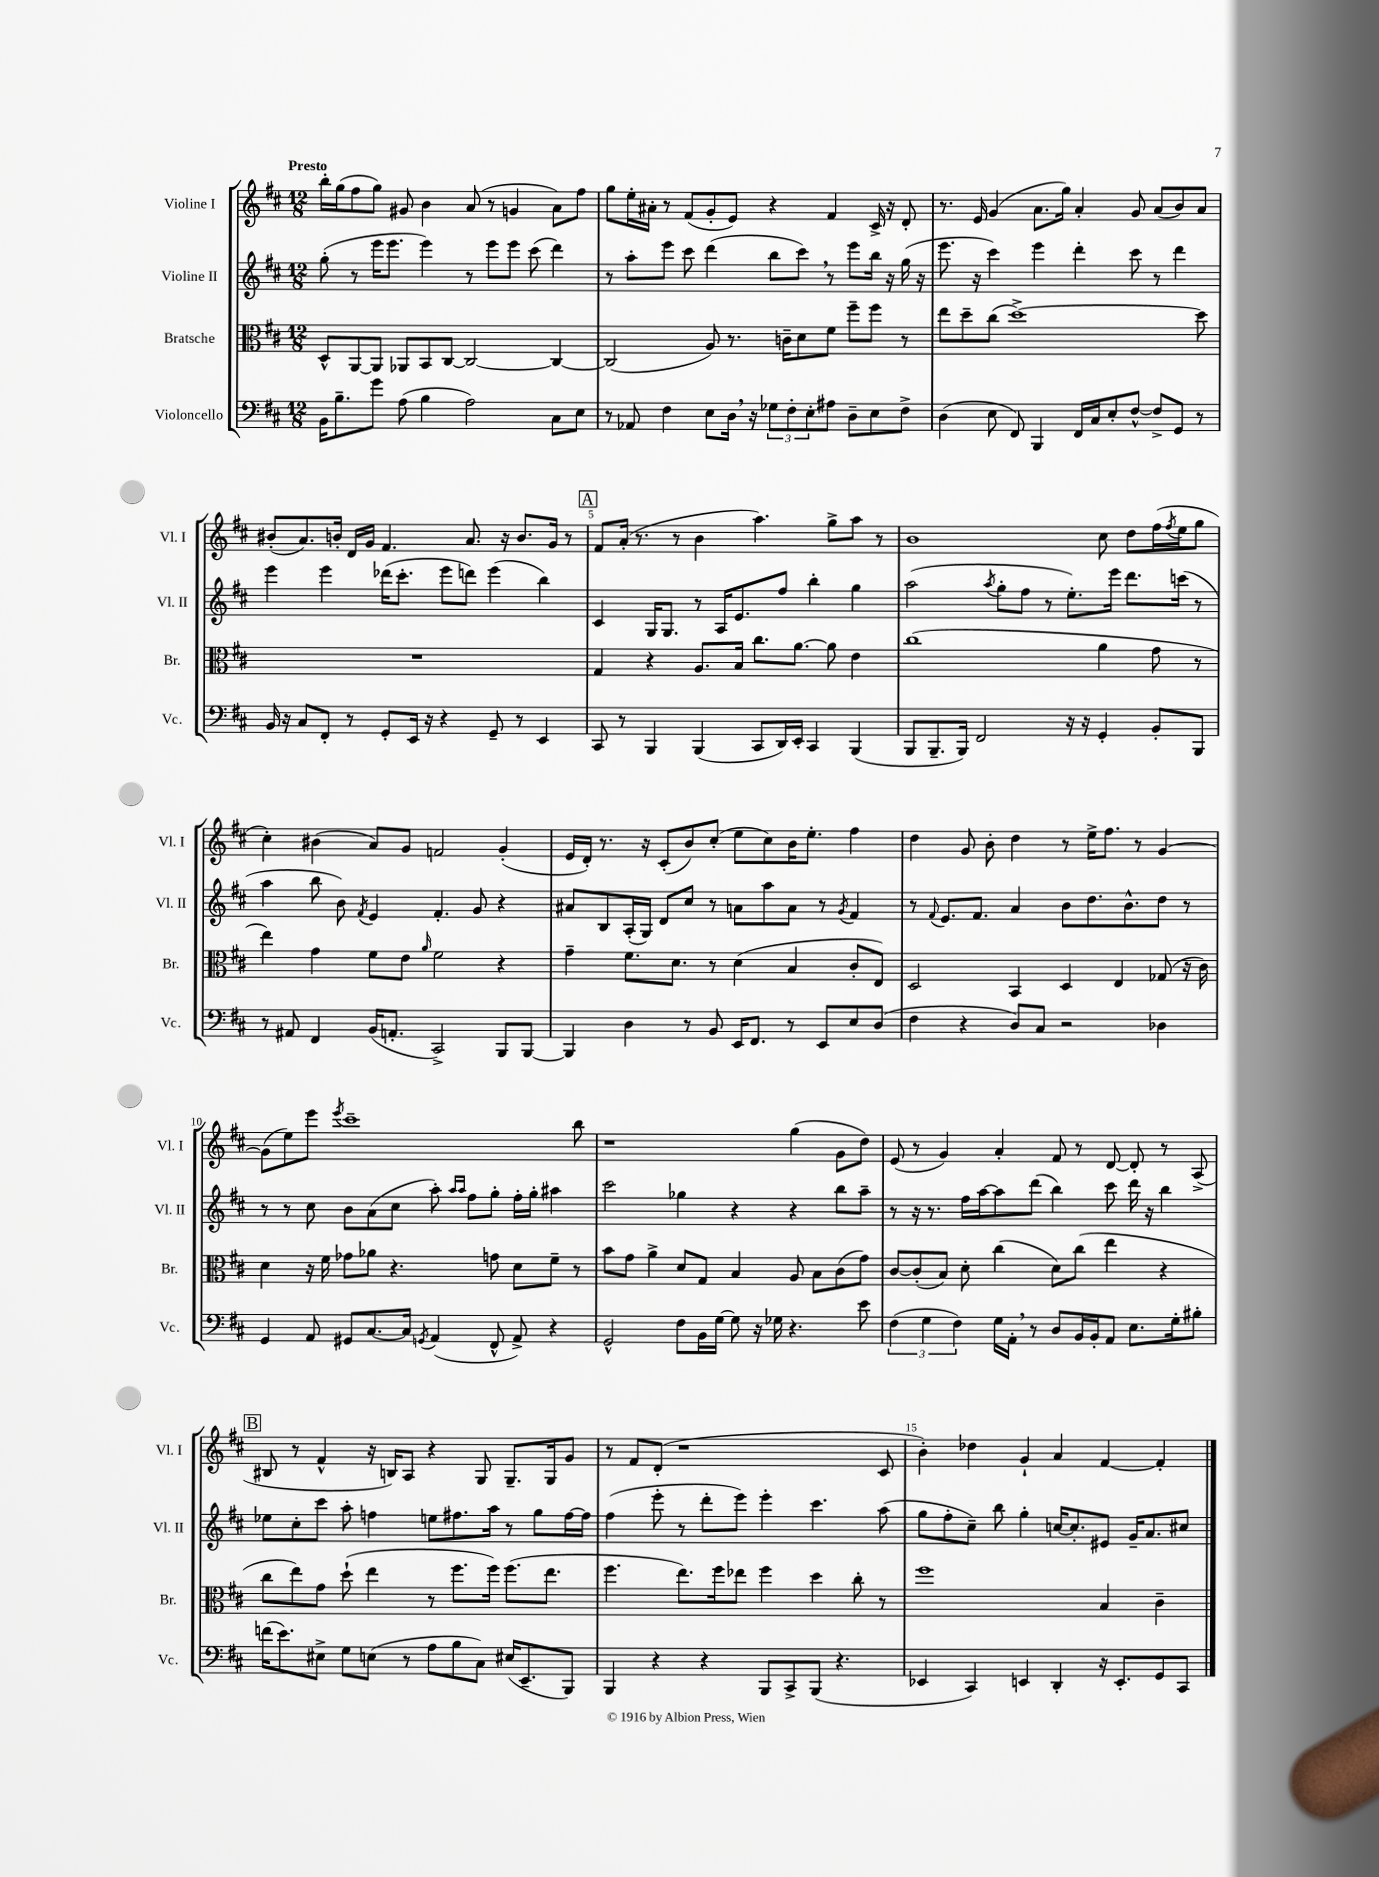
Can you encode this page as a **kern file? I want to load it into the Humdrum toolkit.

**kern	**kern	**kern	**kern
*staff4	*staff3	*staff2	*staff1
*clefF4	*clefC3	*clefG2	*clefG2
*k[f#c#]	*k[f#c#]	*k[f#c#]	*k[f#c#]
*M12/8	*M12/8	*M12/8	*M12/8
16BB\LK	8D^^/L	(8gg'\	16bb'\LL
8.B~\	.	.	(16gg\J
.	[8AA/	8r	8ff#\
8g\J	8AA/]J	16eee\LK	8gg\J)
.	.	8.eee\J	.
(8A\	8AA-/L	.	8g#/
4B\	8BB/	4eee\)	4b\
.	[8C#/J	.	.
2A\)	2C#/_	8r	(8a/
.	.	8eee\L	8r
.	.	8eee\J	4g/
.	.	(8ccc#\	.
8C#\L	4C#/_	4ddd\)	8a\L)
8E\J	.	.	8ff#\J
=	=	=	=
8r	(2C#/]	8r	8gg\L
8AA-/	.	8aa'\L	16ee'\L
.	.	.	16a#'\JJ
4F#\	.	8eee\J	8r
.	.	8ccc#\	(8f#/L
8E\L	8A/)	(4ddd\	8g'/
16D\Jk	8.r	.	8e/J)
16r	.	.	.
12G-\L	.	8bb\L	4r
.	16c~\LK	.	.
12F#'\	.	.	.
.	8d\	8ccc#\J)	.
12E'\	.	.	.
8A#\J	8f#\J	8r	4f#/
8D~\L	8ff#~\L	8eee\L	.
8E\	8ff#\J	16bb\Jk	16c#^/
.	.	16r	16r
8F#^\J	8r	(16gg\	8d'/
.	.	16r	.
=	=	=	=
(4D\	8ee\L	8.eee\	8.r
.	8dd~\	.	.
.	.	16r	16e/
8E\	(8cc#\J	4ccc#\)	(4g/
8FF#/)	[1dd^)	.	.
4BBB/	.	4eee\	8.a\L
.	.	.	16gg\Jk)
16FF#/LL	.	4ddd'\	4a'/
16C#/J	.	.	.
8E'/	.	.	.
[8F#^^/J	.	8ccc#\	8g/
8F#^/]L	.	8r	(8a/L
8GG/J	.	4ddd\	8b/)
8r	8dd\]	.	8a/J
=	=	=	=
16BB/	1.r	4eee\	(8b#'/L
16r	.	.	.
8C#/L	.	.	8.a/)
8FF#'/J	.	4eee\	.
.	.	.	16b'/Jk
8r	.	.	16d/LL
.	.	.	16g/JJ
8GG'/L	.	(16ddd-\LK	4.f#/
.	.	8.ccc#'\J	.
16EE/Jk	.	.	.
16r	.	.	.
4r	.	8eee\L	.
.	.	8ddd\J)	8.a/
8GG~/	.	(4eee\	.
.	.	.	16r
8r	.	.	8.b/L
4EE/	.	4bb\)	.
.	.	.	16g/Jk
.	.	.	8r
=	=	=	=
8CC#/	4G/	4c#/	8f#/L
8r	.	.	(16a'/Jk
.	.	.	8.r
4BBB/	4r	16G/LK	.
.	.	8.G/J	.
.	.	.	8r
(4BBB/	8.A/L	8r	4b\
.	.	16A/LK	.
.	16B/Jk	8.e/	.
8CC#/L	8.cc#\L	.	4.aa\)
16DD/L)	.	8ff#/J	.
16EE'/JJ	[8.a\J	.	.
4CC#/	.	4bb'\	.
.	8a\]	.	8gg^\L
(4BBB/	4e\	4gg\	8aa\J
.	.	.	8r
=	=	=	=
8BBB/L	(1cc#	(2aa\	1b
8.BBB~/	.	.	.
16BBB/Jk)	.	.	.
2FF#/	.	.	.
.	.	8qaa/	.
.	.	8gg'\L	.
.	.	8ff#\J	.
.	.	8r	.
16r	.	8.ee'\L)	.
16r	.	.	.
4GG'/	4a\	.	8cc#\
.	.	16eee\Jk	.
.	.	8.ddd\L	8dd\L
8BB'/L	8g\	.	(16ff#\L
.	.	.	8qff#/
.	.	(16ccc\Jk	16ee\J
8BBB/J	8r	8r	8gg\J
=	=	=	=
8r	4ee\)	4aa\	4cc#'\)
8AA#/	.	.	.
4FF#/	4g\	8bb\	(4b#\
.	.	8b\)	.
.	.	8qf#/	.
(16BB/LK	8f#\L	4e/	8a/L)
8.AA'/J	.	.	.
.	8e\J	.	8g/J
.	16qqa/	.	.
2CC#^/)	2f#\	4.f#'/	2f/
.	.	8g/	.
8BBB/L	4r	4r	(4g'/
[8BBB/J	.	.	.
=	=	=	=
4BBB/]	4g~\	8a#/L	16e/LL
.	.	.	16d'/JJ)
.	.	8B/	8.r
4D\	8.f#\L	(16A'/L	.
.	.	16G/JJ)	16r
.	.	8d/L	(8c#'/L
.	8.d\J	.	.
8r	.	8cc#/J	8b/)
8BB/	8r	8r	(8cc#'/J
16EE/LK	(4d\	8a\L	8ee\L
8.FF#/J	.	.	.
.	.	8aa\	8cc#\)
8r	4B/	8a\J	16b\K
.	.	.	8.ee'\J
8EE/L	.	8r	.
.	.	8qg/	.
8E/	8c#'/L	4f#/	4ff#\
(8D/J	8E/J)	.	.
=	=	=	=
4F#\	2D/	8r	4dd\
.	.	8qqf#/	.
.	.	8.e/L	.
4r	.	.	8g/
.	.	8.f#/J	.
.	.	.	8b'\
8D/L)	4BB/	4a/	4dd\
8C#/J	.	.	.
2r	4D/	8b\L	8r
.	.	8.dd\	16ee^\LK
.	.	.	8.ff#\J
.	4E/	.	.
.	.	8.b^^\	.
.	.	.	8r
4D-\	(8G-/	8dd\J	[4g/
.	16r	8r	.
.	16c#\)	.	.
=	=	=	=
4GG/	4d\	8r	(8g\]L
.	.	8r	8ee\)
8AA/	16r	8cc#\	8eee\J
.	16f#\	.	.
.	.	.	8qeee/
8GG#/L	8g-\L	8b\L	1ccc#~
[8.C#/	8a-\J	(8a\	.
.	4.r	8cc#\J	.
16C#/]Jk	.	.	.
8qGG/	.	.	.
(4AA/	.	8aa'\)	.
.	.	16qqaa/LL	.
.	.	16qqaa/JJ	.
.	.	8ff#\L	.
8FF#^^/	8g\	8gg'\J	.
8AA^/)	8d\L	16ff#'\LL	.
.	.	16gg'\JJ	.
4r	8f#~\J	4aa#\	.
.	8r	.	8bb\
=	=	=	=
2GG^^/	8b\L	2ccc#\	1r
.	8g\J	.	.
.	4a^\	.	.
8F#\L	8d/L	4gg-\	.
16BB\L	8G/J	.	.
[16G\JJ	.	.	.
8G\]	4B/	4r	.
16r	.	.	.
16G-\	.	.	.
4.r	8A/	4r	(4gg\
.	8B\L	.	.
.	(8c#\	8bb\L	8g\L
8e\	8g\J)	8aa~\J	8dd\J)
=	=	=	=
(6F#\	[8c#/L	8r	(8e/
.	(8c#'/]	16r	8r
6G\	.	.	.
.	.	8.r	.
.	8B/J)	.	4g/)
6F#\)	.	.	.
.	8d'\	16ff#\LL	.
.	.	[16aa\J	.
16G\LL	(4cc#\	8aa\]	4a'/
16AA'\JJ	.	.	.
8r	.	(8ddd\J	.
8D/L	8d\L)	4bb\)	8f#/
16BB/L	(8cc#\J	.	8r
16BB'/J	.	.	.
8AA/J	4ee\	8ccc#\	[8d/
8.E\L	.	16ddd\	8d'/]
.	.	16r	.
.	4r	4bb\	8r
16G'\k	.	.	.
8B#'\J	.	.	(8A^/
=	=	=	=
(16f\LK	8cc#\L	8ee-\L	8B#/
8.e\)	.	.	.
.	8ee\)	8cc#'\	8r
8E#^\J	8g\J	8ccc#\J	4f#^^/
8G\L	(8dd`\	8aa'\	.
(8E\J	4ee\	4ff\	16r
.	.	.	16B/LK)
8r	.	.	8A/J
8A\L	8r	8ee\L	4r
8B\	8.ff#\L	8.ff#\	.
8C#\J)	.	.	8G/
.	16ff#\Jk)	16aa\Jk	.
(16E#/LK	(8.ff#\L	8r	8.G~/L
8.EE~/	.	.	.
.	.	8gg\L	.
.	8.ee\J	.	16G/k
8BBB/J)	.	[16ff#\L	8g/J
.	.	16ff#\]JJ	.
=	=	=	=
4BBB/	4.ff#\	(4ff#\	8r
.	.	.	8f#/L
4r	.	8eee'\	(8d'/J
.	8.ee\L)	8r	1r
4r	.	8ddd'\L	.
.	16ff#\k	.	.
.	8ee-\J	8eee\J)	.
8BBB/L	4ff#\	4eee'\	.
8CC#^/	.	.	.
(8BBB/J	4dd\	4.ccc#\	.
4.r	.	.	.
.	8cc#'\	.	.
.	8r	(8aa\	8c#/
=	=	=	=
4EE-/	1ff#	8gg\L	4b'\)
.	.	8ff#'\	.
4CC#/)	.	8cc#~\J)	4dd-\
.	.	8bb\	.
4EE/	.	4gg'\	4g`/
4DD'/	.	[16cc/LK	4a/
.	.	8.cc'/]	.
16r	4B/	8e#/J	[4f#/
8.EE'/L	.	.	.
.	.	16g~/LK	.
.	.	8.a/	.
8GG/	4c#~\	.	4f#'/]
8CC#/J	.	8cc#/J	.
==	==	==	==
*-	*-	*-	*-
